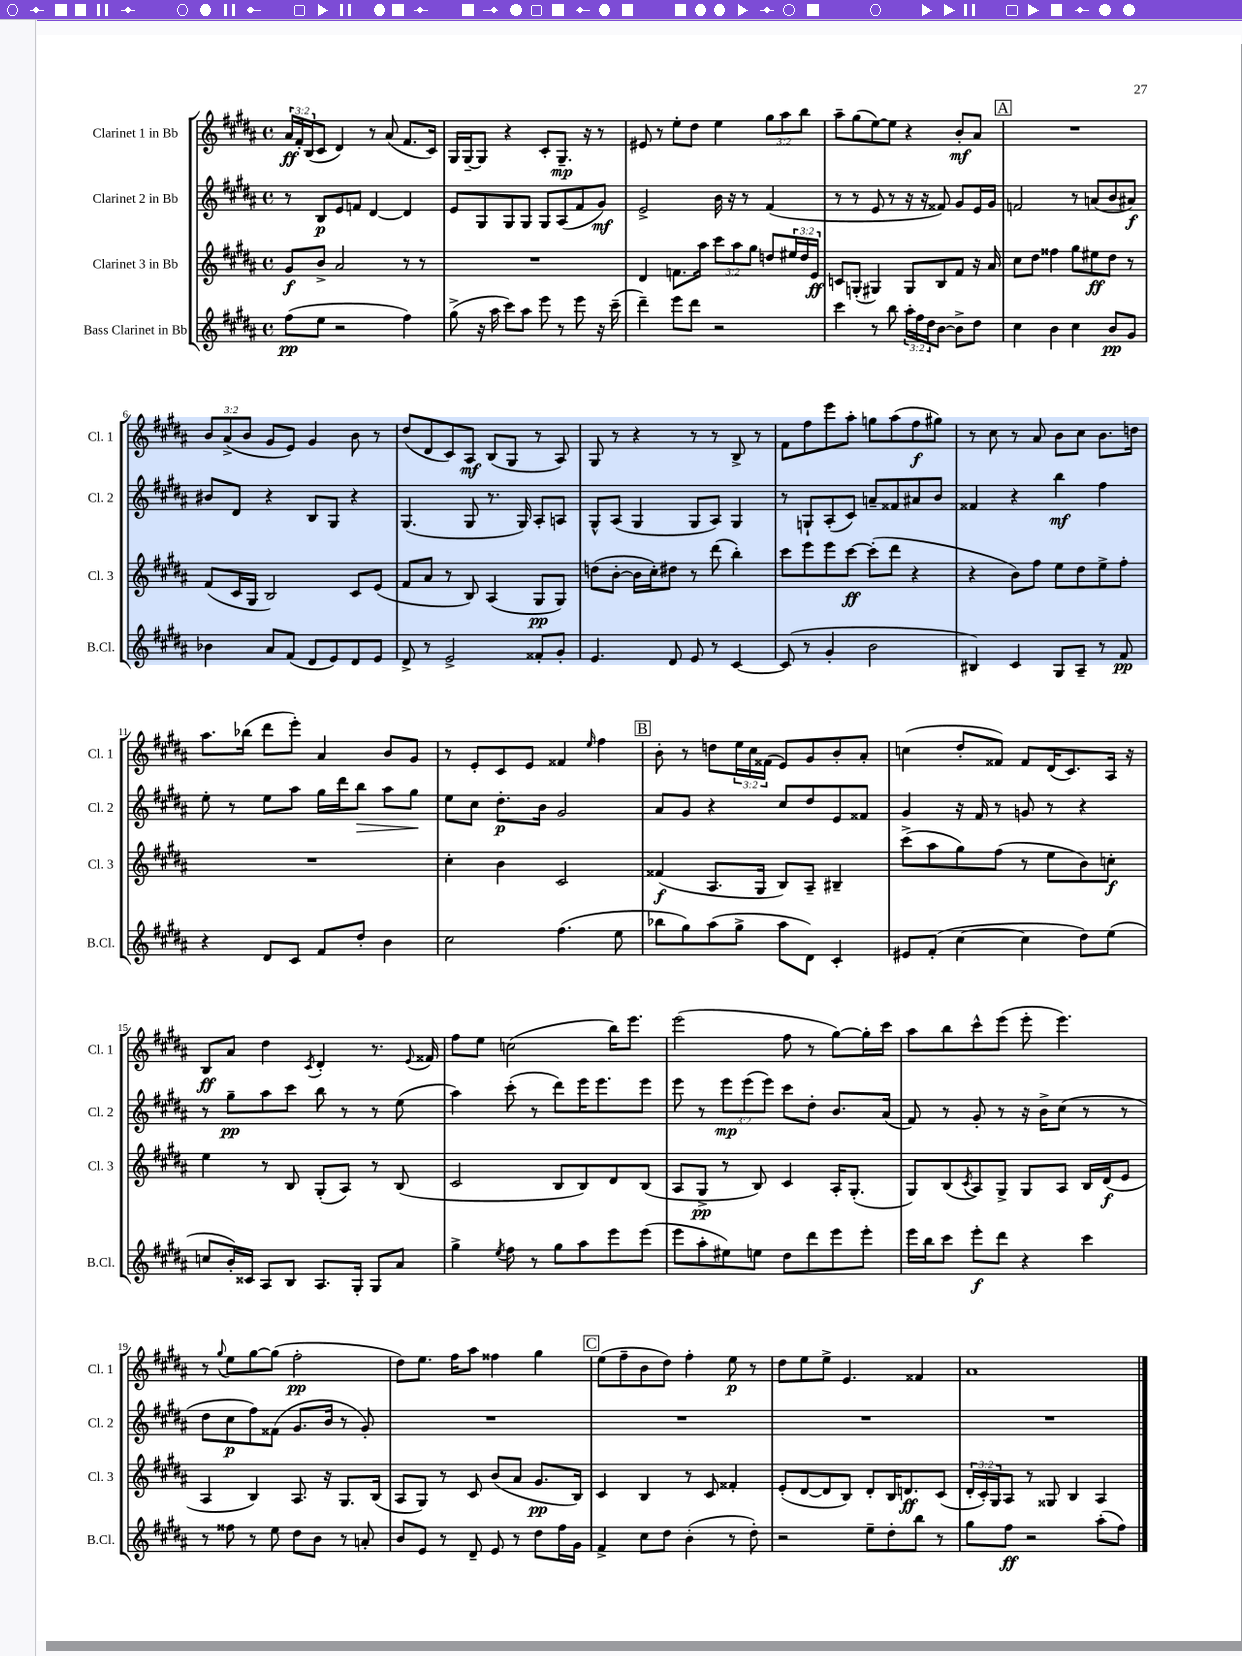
<<
\new StaffGroup <<
\new Staff = "s0" \with { instrumentName = "Clarinet 1 in Bb" shortInstrumentName = "Cl. 1" } {
    \clef treble \key b \major \defaultTimeSignature \time 4/4 \override Staff.TupletNumber.text = #tuplet-number::calc-fraction-text
    \tuplet 3/2 { ais'16\ff fis'16-. b16( } cis'8 dis'4) r8 ais'8( fis'8. cis'16) |
    gis16 gis16~-- gis8 r4 cis'8-. gis8.--\mp r16 r8 |
    eis'8 r8 e''8-. dis''8 e''4 \tuplet 3/2 { gis''8 ais''8 b''8 } |
    ais''8-- gis''8( e''8~) e''8 r4 b'8-.\mf ais'8 |
    \mark \markup { \box "A" } R1 |
    \tuplet 3/2 { b'8 ais'8->( b'8 } gis'8 e'8) gis'4 b'8 r8 |
    dis''8( dis'8 cis'8) ais8\mf b8( gis8 r8 ais8) |
    gis8 r8 r4 r8 r8 b8-> r8 |
    fis'8 fis''8 e'''8 ais''8-. g''8 ais''8( fis''8\f gis''8) |
    r8 cis''8 r8 ais'8 b'8 cis''8 b'8. d''16 |
    ais''8. bes''16( dis'''8 e'''8-.) ais'4 b'8 gis'8 |
    r8 e'8-. cis'8 e'8 fisis'4 \grace { e''16 } fis''4 |
    \mark \markup { \box "B" } b'8-. r8 d''8 \tuplet 3/2 { e''16 cis''16 fisis'16( } e'8) gis'8 b'8-. ais'8-. |
    c''4( dis''8-. fisis'8) fisis'8 dis'16( cis'8.) ais16 r16 |
    b8\ff ais'8 dis''4 \acciaccatura { cis'8 } dis'4-. r8. \appoggiatura { e'8 } fisis'16 |
    fis''8 e''8 c''2( b''16) e'''8. |
    e'''2( fis''8 r8 gis''8~) gis''16-. cis'''16 |
    ais''8 b''8 cis'''8-^ e'''8( e'''8-. e'''4.) |
    r8 \appoggiatura { gis''8 } e''8 gis''8~ gis''8( fis''2-.\pp |
    dis''8) e''8. fis''16 ais''8 fisis''4 gis''4 |
    \mark \markup { \box "C" } e''8( fis''8-- b'8 dis''8) fis''4-. e''8\p r8 |
    dis''8 e''8 e''8-> e'4. fisis'4 |
    ais'1 \bar "|." |
}
\new Staff = "s1" \with { instrumentName = "Clarinet 2 in Bb" shortInstrumentName = "Cl. 2" } {
    \clef treble \key b \major \defaultTimeSignature \time 4/4 \override Staff.TupletNumber.text = #tuplet-number::calc-fraction-text
    r8 b8\p e'8 f'8 dis'4~ dis'4 |
    e'8 gis8 gis8 gis8 gis8 ais8( fis'8 gis'8\mf) |
    e'2-> b'16 r16 r8 fis'4( |
    r8 r8 e'8 r8 r16 r16 fisis'8) gis'8 e'16 gis'16 |
    \mark \markup { \box "A" } f'2 r8 a'8( b'8 ais'8\f) |
    bis'8 dis'8 r4 b8 gis8 r4 |
    gis4.( gis8 r8. gis16) ais8-. a8 |
    gis8-^ ais8( gis4 gis8 ais8) gis4 |
    r8 g8-! ais8-.( cis'8) a'8-- fisis'8 ais'8 b'8 |
    fisis'4 r4 b''4\mf fis''4 |
    e''8-. r8 e''8 ais''8 gis''16 dis'''16 b''8\> ais''8 gis''8\! |
    e''8 cis''8 dis''8.-.\p b'16 gis'2 |
    \mark \markup { \box "B" } ais'8 gis'8 r4 cis''8 dis''8 e'8 fisis'8 |
    gis'4 r16 fis'16 r8 g'8 r8 r4 |
    r8 gis''8--\pp ais''8 cis'''8 b''8 r8 r8 e''8( |
    ais''4) cis'''8-.( r8 dis'''8) e'''16 e'''8. e'''8 |
    e'''8 r8 \tuplet 3/2 { e'''8\mp e'''8( e'''8) } cis'''8 dis''8-. b'8. ais'16( |
    fis'8) r8 gis'8-. r8 r16 b'16-> cis''8( r8 r8 |
    dis''8 cis''8\p fis''8) fisis'8( gis'8. b'16 r8 gis'8-.) |
    R1 |
    \mark \markup { \box "C" } R1 |
    R1 |
    R1 \bar "|." |
}
\new Staff = "s2" \with { instrumentName = "Clarinet 3 in Bb" shortInstrumentName = "Cl. 3" } {
    \clef treble \key b \major \defaultTimeSignature \time 4/4 \override Staff.TupletNumber.text = #tuplet-number::calc-fraction-text
    gis'8\f b'8-> ais'2 r8 r8 |
    R1 |
    dis'4 f'8. ais''16 \tuplet 3/2 { cis'''8 ais''8 gis''8 } d''8 \tuplet 3/2 { eis''16 d''16 e'16\ff } |
    c'8 g8-.( gis4) gis8 b8 fis'8 r16 ais'16 |
    \mark \markup { \box "A" } cis''8 dis''8 fisis''4 gis''8 eis''8\ff dis''8 r8 |
    fis'8( cis'16 gis16 b2) cis'8 e'8( |
    fis'8 ais'8 r8 b8) ais4( gis8\pp gis8) |
    d''8( b'8~-. b'16 cis''16-.) dis''8 r8 dis'''8( b''4-.) |
    cis'''8 e'''8 e'''8 cis'''8~\ff cis'''8-.( dis'''8 r4 |
    r4 b'8) fis''8 e''8 dis''8 e''8-> fis''8-. |
    R1 |
    cis''4-. b'4 cis'2 |
    \mark \markup { \box "B" } fisis'4\f( ais8. gis16 b8) ais8-- bis4-- |
    cis'''8->( ais''8 gis''8) fis''8( r8 e''8 b'8) c''8-.\f |
    e''4 r8 b8 gis8-.( ais8) r8 b8( |
    cis'2 b8 b8) dis'8 b8( |
    ais8 gis8->\pp r8 b8) cis'4 ais16-. gis8.-.( |
    gis8) b8( \acciaccatura { cis'8 } ais8) gis8-> gis8 ais8 b16 dis'16\f( e'8 |
    ais4 b4) ais8. r16 gis8. b16( |
    ais8 gis8) r8 cis'8 b'8( ais'8 gis'8.\pp b16) |
    \mark \markup { \box "C" } cis'4 b4 r8 cis'8 fisis'4-. |
    e'8-.( dis'8~ dis'8 b8) dis'8-. b16 d'8.\ff cis'8( |
    \tuplet 3/2 { dis'16-. cis'16-.) gis16 } ais8 r8 gisis8 b4 ais4 \bar "|." |
}
\new Staff = "s3" \with { instrumentName = "Bass Clarinet in Bb" shortInstrumentName = "B.Cl." } {
    \clef treble \key b \major \defaultTimeSignature \time 4/4 \override Staff.TupletNumber.text = #tuplet-number::calc-fraction-text
    fis''8\pp( e''8 r2 fis''4) |
    gis''8->( r16 ais''16 cis'''8) ais''8 e'''8 r8 e'''8 r16 cis'''16--( |
    dis'''4--) e'''8 dis'''8 r2 |
    cis'''4 r8 b''8 \tuplet 3/2 { ais''16-. fis''16 dis''16 } b'8~ b'8-> dis''8 |
    \mark \markup { \box "A" } cis''4 b'4 cis''4 b'8\pp gis'8 |
    bes'4 ais'8 fis'8( dis'8 e'8) dis'8 e'8 |
    dis'8-> r8 e'2-> fisis'8-. gis'8-. |
    e'4. dis'8 e'8 r8 cis'4~ |
    cis'8( r8 gis'4-. b'2 |
    bis4) cis'4 gis8 ais8-- r8 fis'8\pp |
    r4 dis'8 cis'8 fis'8 dis''8-. b'4 |
    cis''2 fis''4.( e''8 |
    \mark \markup { \box "B" } bes''8 gis''8) ais''8( gis''8-> ais''8 dis'8) cis'4-. |
    eis'8 fis'8-.( cis''4~ cis''4 dis''8) e''8( |
    c''8 b'16-.) cisis'16 ais8 b8 ais8. gis16-. gis8 ais'8 |
    gis''4-> \acciaccatura { e''8 } fis''8 r8 gis''8 ais''8 e'''8 e'''8( |
    e'''8 ais''8-. eis''8) e''8 dis''8 dis'''8 e'''8 e'''8-. |
    e'''16 b''16 cis'''8 e'''8-.\f dis'''8 r4 cis'''4 |
    r8 fisis''8 r8 e''8 dis''8 b'8 r8 a'8-. |
    b'8 e'8 r8 dis'8-- e'8 r8 dis''8 fis''16 gis'16 |
    \mark \markup { \box "C" } fis'4-> cis''8 dis''8 b'4-.( r8 dis''8-.) |
    r2 e''8-- dis''8-. b''8 r8 |
    gis''8 fis''8\ff r2 ais''8-.( fis''8) \bar "|." |
}
>>
>>
